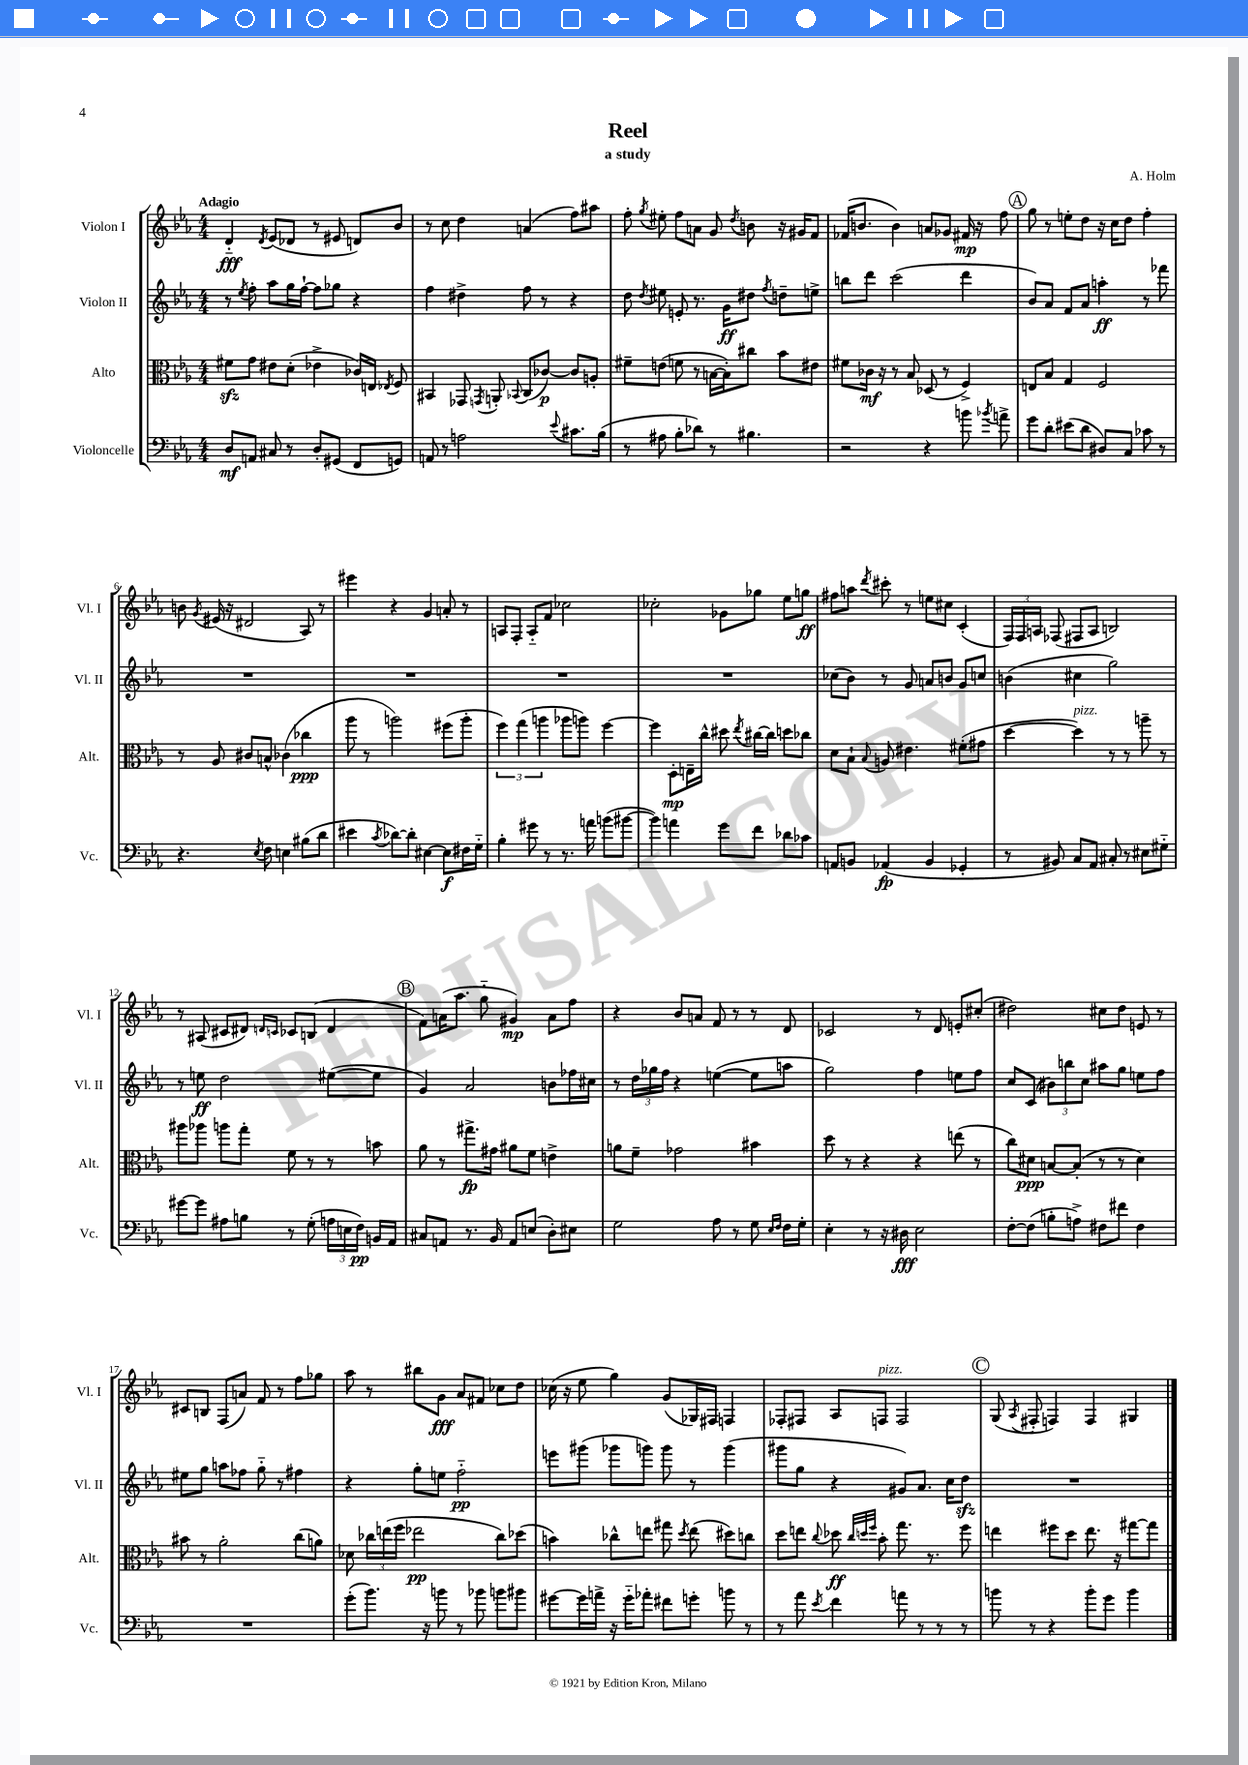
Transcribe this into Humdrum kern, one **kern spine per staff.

**kern	**dynam	**kern	**dynam	**kern	**dynam	**kern	**dynam
*part4	*part4	*part3	*part3	*part2	*part2	*part1	*part1
*staff4	*staff4	*staff3	*staff3	*staff2	*staff2	*staff1	*staff1
*I"Violoncelle	*	*I"Alto	*	*I"Violon II	*	*I"Violon I	*
*I'Vc.	*	*I'Alt.	*	*I'Vl. II	*	*I'Vl. I	*
*clefF4	*	*clefC3	*	*clefG2	*	*clefG2	*
*k[b-e-a-]	*	*k[b-e-a-]	*	*k[b-e-a-]	*	*k[b-e-a-]	*
*M4/4	*	*M4/4	*	*M4/4	*	*M4/4	*
=1	=1	=1	=1	=1	=1	=1	=1
!	!	!	!	!	!	!LO:TX:a:B:t=Adagio	!
8D/L	mf	8f#Xzz\L	.	8r	.	4d/	fff
.	.	.	.	8qee-/	.	.	.
8AAn/J	.	8g\J	.	8ff'\	.	.	.
.	.	.	.	.	.	8qd/	.
8C#X/	.	8e#X\L	.	8aa-\L	.	(8e-/L	.
8r	.	(8d'\J	.	16gg\L	.	8d-X/J	.
.	.	.	.	[16ff`\JJ	.	.	.
8D'/L	.	4e-X^\	.	8ff\L]	.	8r	.
(8GG#X/J	.	.	.	8gg-X\J	.	8e#X/	.
8FF/L	.	16c-X/LL)	.	4r	.	8dn/L)	.
.	.	16En/JJ	.	.	.	.	.
.	.	8qE-X/	.	.	.	.	.
8GGn/J)	.	8F/	.	.	.	8b-/J	.
=2	=2	=2	=2	=2	=2	=2	=2
8AAn/	.	4BB#X/	.	4ff\	.	8r	.
8r	.	.	.	.	.	8cc\	.
2An\	.	8GG-X/	.	4dd#X^\	.	4dd\	.
.	.	8qGGn/	.	.	.	.	.
.	.	8AAn'/	.	.	.	.	.
.	.	8qqBB-X/	.	.	.	.	.
.	.	(8C/L	.	8ff\	.	(4an/	.
.	.	[8c-X/J)	p	8r	.	.	.
8qqe-/	.	.	.	.	.	.	.
8.c#X\L	.	8c-/L]	.	4r	.	8ff\L)	.
.	.	8An'/J	.	.	.	8aa#X\J	.
(16B-\Jk	.	.	.	.	.	.	.
=3	=3	=3	=3	=3	=3	=3	=3
8r	.	8f#X~\L	.	8dd\	.	8ff'\	.
.	.	.	.	8qdd/	.	8qgg/	.
8A#X\	.	(8en\J	.	8ee#X\	.	8ee#X'\	.
8B-'\L	.	8fn\	.	8en'/	.	8ff\L	.
8d-X\J)	.	8r	.	8.r	.	8an\J	.
8r	.	[16Bn\LL	.	.	.	8g/	.
.	.	16B'\J])	.	16g\KL	ff	.	.
.	.	.	.	.	.	8qdd/	.
4.B#X\	.	8cc#X\J	.	8dd#X\J	.	8bn\	.
.	.	.	.	8qff/	.	.	.
.	.	8b-\L	.	8ddn~\L	.	16r	.
.	.	.	.	.	.	16g#X/KL	.
.	.	8e#X\J	.	8een^\J	.	8f/J	.
=4	=4	=4	=4	=4	=4	=4	=4
2r	.	8f#X\L	.	8bbn\L	.	(16f-X/KL	.
.	.	.	.	.	.	8.bn/J	.
.	.	16c-X\Jk	mf	8ddd\J	.	.	.
.	.	16r	.	.	.	.	.
.	.	8r	.	(2ccc\	.	4b\)	.
.	.	8B-/	.	.	.	.	.
4r	.	(8D-X/	.	.	.	8an/L	.
.	.	8r	.	.	.	8g-X/J	.
8bn\	.	4F^/)	.	4ddd\	.	16f#X/	mp
.	.	.	.	.	.	16r	.
8qb-X/	.	.	.	.	.	.	.
8an^\	.	.	.	.	.	8ff\	.
!!LO:REH:place=s1:t=A
=5	=5	=5	=5	=5	=5	=5	=5
8g\L	.	8En/L	.	8b-/L)	.	8gg\	.
8d'\J	.	8B-/J	.	8a-/J	.	8r	.
(8e#X\L	.	4G/	.	8f/L	.	8een'\L	.
8d\J	.	.	.	8a-/J	.	8dd\J	.
8D#X/L)	.	2F/	.	4aan'\	ff	16r	.
.	.	.	.	.	.	16cc\KL	.
8C/J	.	.	.	.	.	8dd\J	.
8c-X\	.	.	.	8r	.	4ff'\	.
8r	.	.	.	8fff-X\	.	.	.
!!LO:LB:g=z
=6	=6	=6	=6	=6	=6	=6	=6
4.r	.	8r	.	1r	.	8bn\	.
.	.	.	.	.	.	8qg/	.
.	.	8A-/	.	.	.	(16e#X/	.
.	.	.	.	.	.	16r	.
.	.	8c#X/L	.	.	.	2d#X/	.
8qE-/	.	.	.	.	.	.	.
8F\	.	8Bn^^/J	.	.	.	.	.
4En\	.	(4c-X\	.	.	.	.	.
(8B#X\L	.	4cc-X\	ppp	.	.	8A-/)	.
8d\J	.	.	.	.	.	8r	.
=7	=7	=7	=7	=7	=7	=7	=7
4e#X\	.	8aa-\	.	1r	.	4eee#X\	.
.	.	8r	.	.	.	.	.
8qc/	.	.	.	.	.	.	.
[8d-X\L)	.	2aan\)	.	.	.	4r	.
8d-'\J]	.	.	.	.	.	.	.
[4E#X\	.	.	.	.	.	4g/	.
8E#\L]	f	(8ff#X\L	.	.	.	8an'/	.
16F#X\L	.	8aa'\J	.	.	.	8r	.
16G\JJ	.	.	.	.	.	.	.
=8	=8	=8	=8	=8	=8	=8	=8
4B-'\	.	6ff\)	.	1r	.	8An/L	.
.	.	.	.	.	.	8F'/J	.
.	.	(6gg\	.	.	.	.	.
8g#X\	.	.	.	.	.	8A/L	.
.	.	6aan\	.	.	.	.	.
8r	.	.	.	.	.	8f/J	.
8.r	.	8aa-X\L	.	.	.	2cc-X\	.
.	.	8aan\J)	.	.	.	.	.
16an\	.	.	.	.	.	.	.
(8bn\L	.	[4ff\	.	.	.	.	.
[8b#X\J	.	.	.	.	.	.	.
=9	=9	=9	=9	=9	=9	=9	=9
4b#\])	.	4ff\]	.	1r	.	2cc-X'\	.
4an\	.	8D'\L	mp	.	.	.	.
.	.	16En~\L	.	.	.	.	.
.	.	16cc^^\JJ	.	.	.	.	.
8g\L	.	8dd#X\	.	.	.	8g-X\L	.
.	.	8qee-/	.	.	.	.	.
8f\J	.	[16cc#X\LL	.	.	.	8gg-X\J	.
.	.	16cc#\JJ]	.	.	.	.	.
8d-X\L	.	8ddn\L	.	.	.	8ee-\L	.
8c-X\J	.	8cc-X\J	.	.	.	8ggn\J	ff
=10	=10	=10	=10	=10	=10	=10	=10
8AAn/L	.	8d\L	.	(8cc-X\L	.	8ff#X\L	.
8BBn/J	.	8B-`\J	.	8b-\J)	.	8aan\J	.
.	.	8qqB-/	.	.	.	8qddd/	.
(4AA-X/	fp	8An/	.	8r	.	8ccc#X'\	.
.	.	4.e#X\	.	8g/	.	8r	.
4BB/	.	.	.	8an/L	.	8een\L	.
.	.	.	.	8bn/J	.	8cc#X\J	.
4GG-X'/	.	(8f#X'\L	.	8g/L	.	(4c'/	.
.	.	8g#X\J	.	8ccn/J	.	.	.
=11	=11	=11	=11	=11	=11	=11	=11
8r	.	[4dd\	.	(4bn\	.	24F/LL)	.
.	.	.	.	.	.	24F/	.
.	.	.	.	.	.	24An/JJ	.
8BB#X/)	.	.	.	.	.	(8F-X/	.
!	!	!LO:TX:a:i:t=pizz.	!	!	!	!	!
8C/L	.	4dd\])	.	4cc#X\	.	8F#X/L	.
8AA-/J	.	.	.	.	.	8A/J	.
8C#X'/	.	8r	.	2gg\)	.	2Bn/)	.
8r	.	8r	.	.	.	.	.
8E#X\L	.	8aan~\	.	.	.	.	.
8G#X\J	.	8r	.	.	.	.	.
!!LO:LB:g=z
=12	=12	=12	=12	=12	=12	=12	=12
[8g#X\L	.	8aa#X\L	.	8r	.	8r	.
8g#\J]	.	8aa-X\J	.	8een\	ff	(8A#X/	.
8A#X\L	.	8aan\L	.	2dd\	.	8c#X/L	.
8Bn\J	.	8gg'\J	.	.	.	8d#X/J)	.
.	.	.	.	.	.	16qqdn/LL	.
.	.	.	.	.	.	16qqcn/JJ	.
8r	.	8f\	.	.	.	8c-X/L	.
(8G'\	.	8r	.	.	.	(8Bn/J	.
24An\LL	.	8r	.	([8ee#X\L	.	4d/	.
24En\	.	.	.	.	.	.	.
24F\JJ)	pp	.	.	.	.	.	.
16BBn/LL	.	8bn\	.	8ee#\J]	.	.	.
16AA-/JJ	.	.	.	.	.	.	.
!!LO:REH:place=s1:t=B
=13	=13	=13	=13	=13	=13	=13	=13
8C#X/L	.	8a-\	.	4g/)	.	8f\L)	.
8AAn/J	.	8r	.	.	.	(16an\K	.
.	.	.	.	.	.	8.aa-\J	.
8.r	.	8.gg#X^\L	fp	2a-/	.	.	.
.	.	.	.	.	.	8gg\	.
16BB-/	.	16g#X\Jk	.	.	.	.	.
8AA/L	.	8a#X\L	.	.	.	4g#X/)	mp
(8En/J	.	8f\J	.	.	.	.	.
8D'\L)	.	4en^\	.	8bn\L	.	8a\L	.
8E#X\J	.	.	.	16ff-X\L	.	8ff\J	.
.	.	.	.	16cc#X\JJ	.	.	.
=14	=14	=14	=14	=14	=14	=14	=14
2G\	.	8an\L	.	8r	.	4r	.
.	.	8f~\J	.	24dd\LL	.	.	.
.	.	.	.	24gg-X\	.	.	.
.	.	.	.	24ff\JJ	.	.	.
.	.	2g-X\	.	4r	.	8b-/L	.
.	.	.	.	.	.	8an/J	.
8A-\	.	.	.	([4een\	.	8f/	.
8r	.	.	.	.	.	8r	.
8G\	.	4b#X\	.	8ee\L]	.	8r	.
16qqE-/LL	.	.	.	.	.	.	.
16qqF/JJ	.	.	.	.	.	.	.
16F\LL	.	.	.	8aan\J	.	8d/	.
16G'\JJ	.	.	.	.	.	.	.
=15	=15	=15	=15	=15	=15	=15	=15
4E-'\	.	8dd\	.	2gg\)	.	2c-X/	.
.	.	8r	.	.	.	.	.
8r	.	4r	.	.	.	.	.
16r	.	.	.	.	.	.	.
16D#X\	fff	.	.	.	.	.	.
2E-\	.	4r	.	4ff\	.	8r	.
.	.	.	.	.	.	8d/	.
.	.	(8een\	.	8een\L	.	8en'/L	.
.	.	8r	.	8ff\J	.	(8cc#X'/J	.
=16	=16	=16	=16	=16	=16	=16	=16
[8F'\L	.	8cc\L)	.	8cc/L	.	2dd#X\)	.
(8F\J]	.	8d#X\J	ppp	(8c/J	.	.	.
8Bn'\L	.	[8Bn/L	.	12b#X\L)	.	.	.
.	.	.	.	12bbn\	.	.	.
8An^\J)	.	(8B'/J]	.	.	.	.	.
.	.	.	.	12cc\J	.	.	.
8F#X\L	.	8r	.	8aa#X\L	.	8cc#X\L	.
8f#X\J	.	8r	.	8gg\J	.	8dd#\J	.
4F#\	.	4d#\)	.	8een\L	.	8en/	.
.	.	.	.	8ff\J	.	8r	.
!!LO:LB:g=z
=17	=17	=17	=17	=17	=17	=17	=17
1r	.	8b#X\	.	8ee#X\L	.	8c#X/L	.
.	.	8r	.	8gg\J	.	8Bn/J	.
.	.	2a-'\	.	8aan\L	.	(8F/L	.
.	.	.	.	8ff-X\J	.	8an/J)	.
.	.	.	.	8gg\	.	8f/	.
.	.	.	.	8r	.	8r	.
.	.	(8cc\L	.	4ff#X\	.	8ff\L	.
.	.	8an\J)	.	.	.	8gg-X\J	.
=18	=18	=18	=18	=18	=18	=18	=18
(8g'\L	.	8d-X\	.	4r	.	8aa-\	.
8.b-\J)	.	24cc-X\LL	.	.	.	8r	.
.	.	(24een\	.	.	.	.	.
.	.	24ff\JJ	.	.	.	.	.
.	.	2ee-X\	pp	8gg'\L	.	8bb#X\L	.
16r	.	.	.	.	.	.	.
8bn\	.	.	.	8een\J	.	8g\J	fff
8r	.	.	.	2ff\	pp	8a-/L	.
8b-X\	.	.	.	.	.	8f#X/J	.
8bn\L	.	8cc-\L)	.	.	.	8cc-X\L	.
8b#X\J	.	(8dd-X\J	.	.	.	8dd\J	.
=19	=19	=19	=19	=19	=19	=19	=19
[8g#X\L	.	4bn\)	.	8eeen\L	.	(16cc-X\	.
.	.	.	.	.	.	16r	.
16g#\L]	.	.	.	(8ggg#X\J	.	8ee-\	.
16an^\JJ	.	.	.	.	.	.	.
16r	.	8cc-X^^\L	.	8ggg-X\L	.	4gg\)	.
16g#\KL	.	.	.	.	.	.	.
8a-X'\J	.	8een\J	.	8gggn\J)	.	.	.
8f#X\L	.	8gg#X\	.	8ggg\	.	(8g/L	.
.	.	8qdd/	.	.	.	.	.
8gn'\J	.	(8ee\	.	8r	.	16G-X/L)	.
.	.	.	.	.	.	16F#X/JJ	.
8bn\	.	8dd#X\L)	.	(4ggg\	.	4Fn/	.
8r	.	8ccn\J	.	.	.	.	.
=20	=20	=20	=20	=20	=20	=20	=20
8r	.	8dd\L	.	8ggg#X\L	.	8F-X'/L	.
8a-\	.	8een\J	.	8gg\J	.	8F#X/J	.
8qe-/	.	8qqcc/	.	.	.	.	.
4f\	.	8dd-X\	ff	4r	.	8A-/L	.
.	.	32qqcc/LLL	.	.	.	.	.
.	.	32qqddn/	.	.	.	.	.
.	.	32qqff/JJJ	.	.	.	.	.
!	!	!	!	!	!	!LO:TX:a:i:t=pizz.	!
.	.	8b-'\	.	.	.	8Fn/J	.
8an\	.	8.gg\	.	8g#X/L)	.	2F/	.
8r	.	.	.	8.a-/J	.	.	.
.	.	8.r	.	.	.	.	.
8r	.	.	.	.	.	.	.
.	.	.	.	16cc\KL	.	.	.
8r	.	8ff\	.	8ddzz\J	.	.	.
!!LO:REH:place=s1:t=C
=21	=21	=21	=21	=21	=21	=21	=21
8bn\	.	4een\	.	1r	.	(8G/	.
.	.	.	.	.	.	8qA-/	.
8r	.	.	.	.	.	8F#X'/	.
4r	.	8ff#X\L	.	.	.	4Fn/)	.
.	.	8dd\J	.	.	.	.	.
8b'\L	.	8.ee\	.	.	.	4F/	.
8g\J	.	.	.	.	.	.	.
.	.	16r	.	.	.	.	.
4b\	.	[8gg#X\L	.	.	.	4G#X/	.
.	.	8gg#\J]	.	.	.	.	.
==	==	==	==	==	==	==	==
*-	*-	*-	*-	*-	*-	*-	*-
